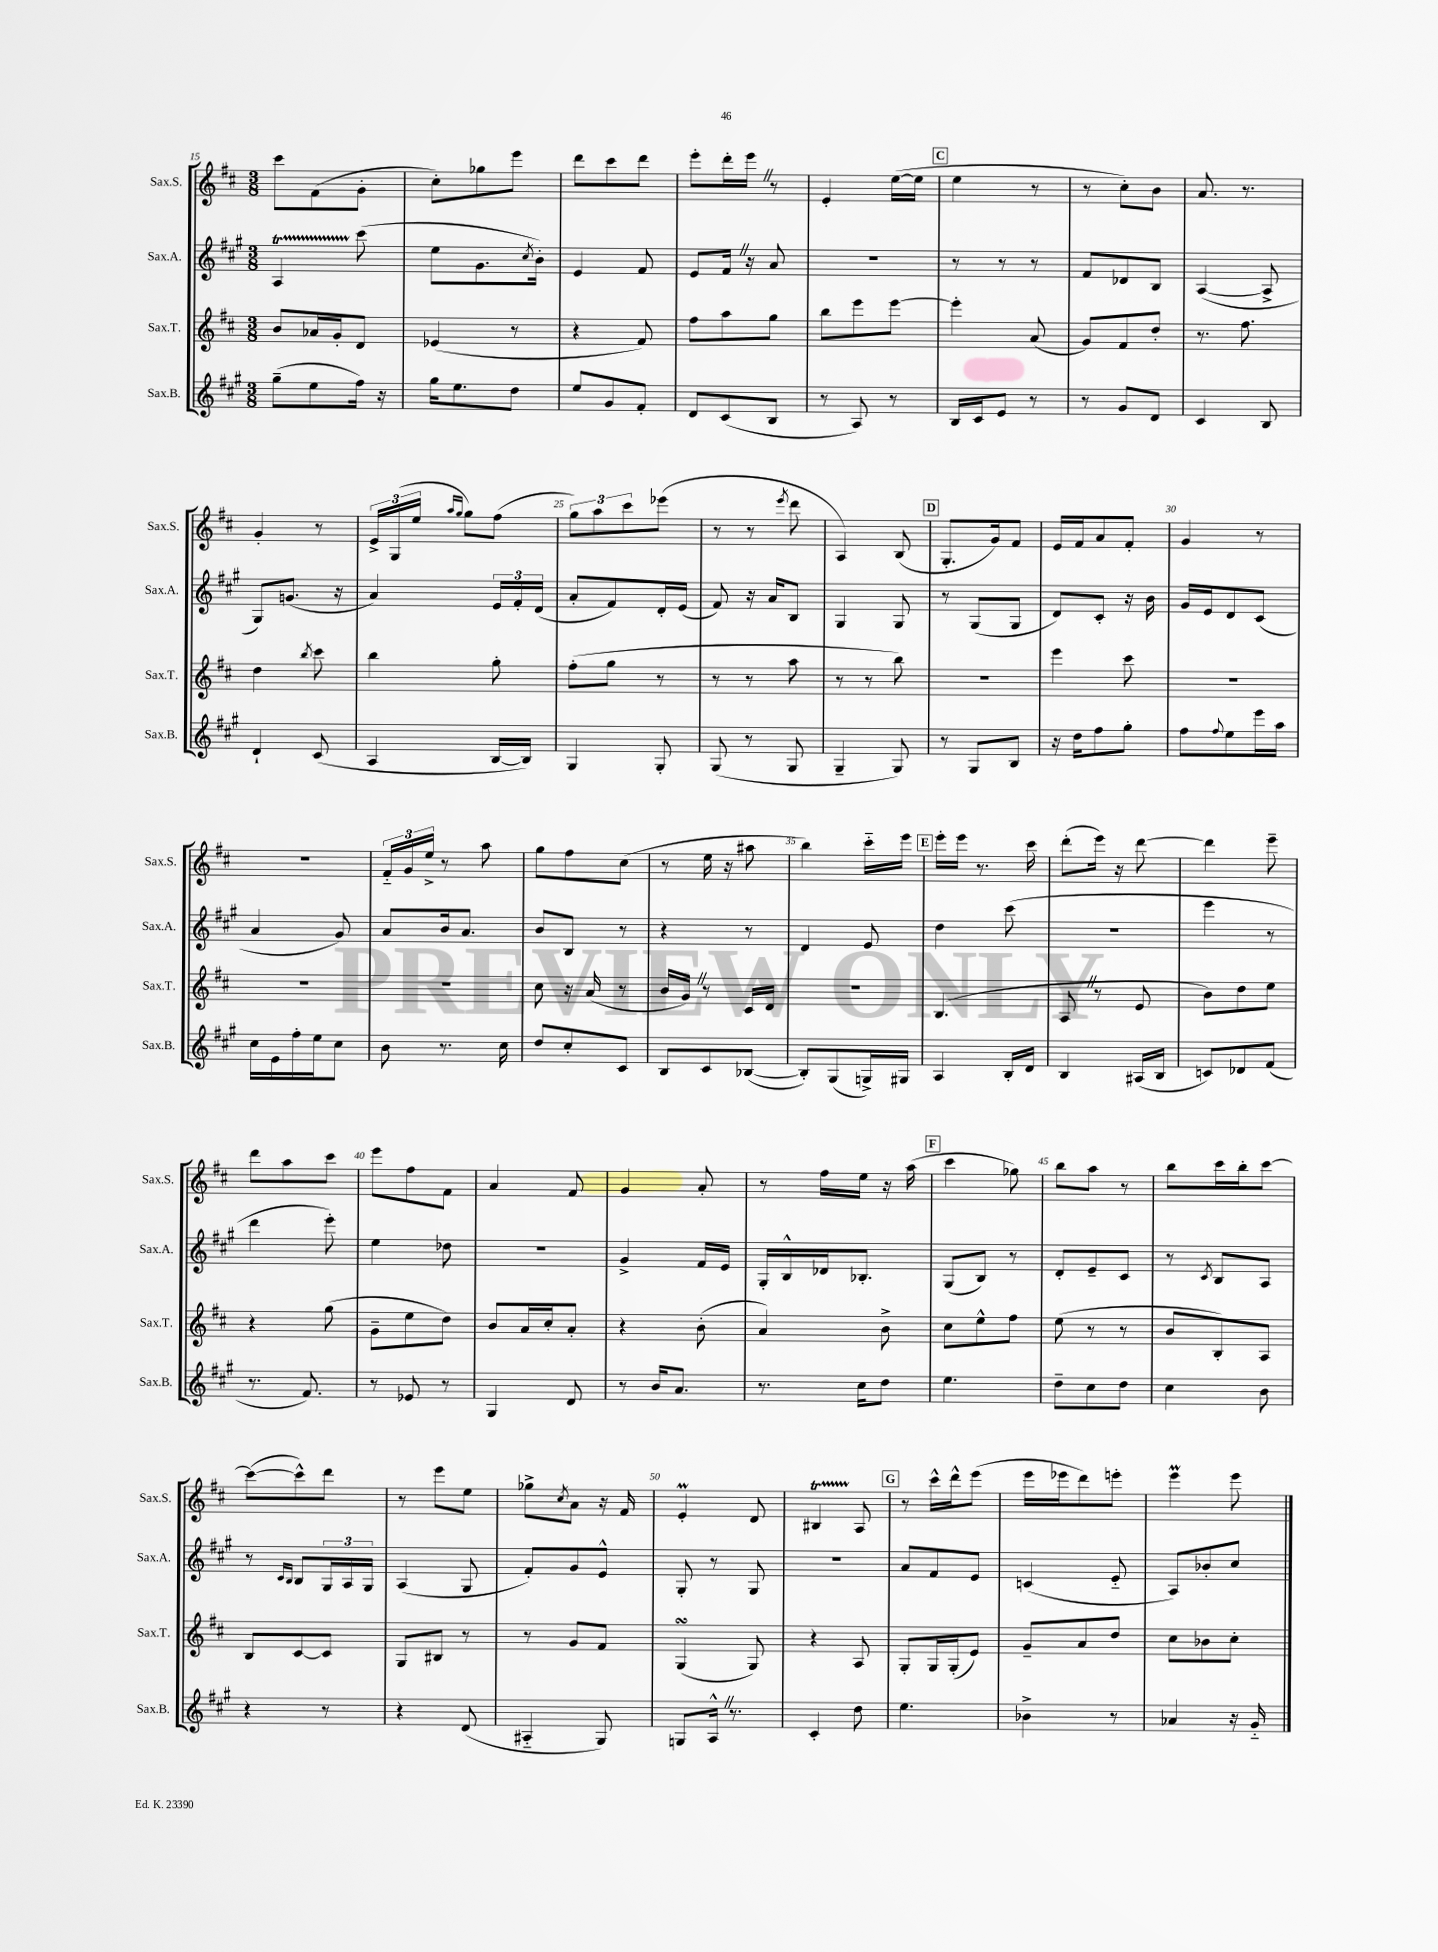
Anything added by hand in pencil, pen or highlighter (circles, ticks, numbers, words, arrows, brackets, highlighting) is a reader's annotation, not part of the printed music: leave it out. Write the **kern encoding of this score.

**kern	**kern	**kern	**kern
*staff4	*staff3	*staff2	*staff1
*clefG2	*clefG2	*clefG2	*clefG2
*k[f#c#g#]	*k[f#c#]	*k[f#c#g#]	*k[f#c#]
*M3/8	*M3/8	*M3/8	*M3/8
(8gg#~	8b	4A	8ccc#
8ee	16a-	.	(8f#
.	16g'	.	.
16ff#)	8d	(8ccc#	8g'
16r	.	.	.
=	=	=	=
16gg#	(4e-	8ee	8cc#')
8.ee	.	.	.
.	.	8.g#	8gg-
8dd	8r	.	8eee
.	.	8qcc#	.
.	.	16b')	.
=	=	=	=
8ee	4r	4e	8ddd
8g#	.	.	8ccc#
8f#'	8f#)	8f#	8ddd
=	=	=	=
8d	8ff#	8e	8eee'
(8c#	8aa	16f#	16ddd'
.	.	16r	16eee
8B	8gg	8a	8r
=	=	=	=
8r	8bb	4.r	4e'
8A)	8eee	.	.
8r	[8eee	.	([16ee
.	.	.	16ee]
=	=	=	=
16B	4eee']	8r	4ee
16c#	.	.	.
8e	.	8r	.
8r	(8a	8r	8r
=	=	=	=
8r	8g)	8f#	8r
8g#	8f#	8d-	8cc#')
8d	8dd'	8B	8b
=	=	=	=
4c#	8.r	([4A	8.a
.	8.ff#	.	8.r
8B	.	8A^]	.
=	=	=	=
4d`	4dd	8G#)	4g'
.	.	(8.g	.
.	8qbb	.	.
(8c#	8ccc#	.	8r
.	.	16r	.
=	=	=	=
4A	4bb	4a)	24e^
.	.	.	(24G
.	.	.	24ee
.	.	.	16qqaa
.	.	.	16qqgg
.	.	.	8gg)
[16B	8gg'	24e	(8ff#
.	.	24f#'	.
16B])	.	.	.
.	.	(24d	.
=	=	=	=
4G#	(8ff#'	8a'	12gg)
.	.	.	12aa
.	8gg	8f#)	.
.	.	.	12ccc#
8G#'	8r	16d'	(8eee-
.	.	(16e	.
=	=	=	=
(8G#	8r	8f#)	8r
8r	8r	16r	8r
.	.	16a	.
.	.	.	8qeee
8G#	8aa	8B	8ddd
=	=	=	=
4G#~	8r	4G#	4A)
.	8r	.	.
8G#)	8bb)	8G#	(8B
=	=	=	=
8r	4.r	8r	8.G'
8G#	.	(8G#	.
.	.	.	16g)
8B	.	8G#	8f#
=	=	=	=
16r	4eee	8d)	16e
16dd	.	.	16f#
8ff#	.	8c#'	8a
8gg#'	8ccc#	16r	8f#'
.	.	16b	.
=	=	=	=
8ff#	4.r	16g#	4g
.	.	16e	.
8qqff#	.	.	.
8ee	.	8d	.
16eee	.	(8c#	8r
16aa	.	.	.
=	=	=	=
16cc#	4.r	4a	4.r
16e	.	.	.
16ff#'	.	.	.
16ee	.	.	.
8cc#	.	8g#)	.
=	=	=	=
8b	4.r	8a	24f#'~
.	.	.	24g
.	.	.	24ee^
8.r	.	16b	8r
.	.	8.a	.
.	.	.	8aa
16cc#	.	.	.
=	=	=	=
8dd	8cc#	8b	8gg
8cc#'	16r	8B	8ff#
.	(16a	.	.
8c#	8r	8r	(8cc#
=	=	=	=
8B	16b	4r	8r
.	16g)	.	.
8c#	8r	.	16ee
.	.	.	16r
([8B-	16c#	8r	8aa#
.	16d	.	.
=	=	=	=
8B-'])	4.r	4d	4bb)
(8G#	.	.	.
16G^)	.	8e	16ccc#'~
16G#	.	.	16eee
=	=	=	=
4A	(4.B	4dd	16eee'
.	.	.	16eee
.	.	.	8.r
16B'	.	(8ccc#	.
16d	.	.	16ccc#
=	=	=	=
4B	8A	4.r	(8ddd'
.	8r	.	16eee)
.	.	.	16r
(16A#	8e	.	[8ddd
16B	.	.	.
=	=	=	=
8c)	8b)	4eee	4ddd]
8d-	8dd	.	.
(8f#	8ee	8r	8eee~
=	=	=	=
8.r	4r	4ddd	8ddd
.	.	.	8aa
8.f#)	.	.	.
.	(8gg	8eee')	8ccc#
=	=	=	=
8r	8g~	4ee	8eee
8e-	8ee	.	8ff#
8r	8dd)	8dd-	8f#
=	=	=	=
4G#	8b	4.r	4a
.	16a	.	.
.	16cc#'	.	.
8d	8a'	.	8f#
=	=	=	=
8r	4r	4g#^	4g
16b	.	.	.
8.a	.	.	.
.	(8b'	16f#	8a'
.	.	16e	.
=	=	=	=
8.r	4a)	16G#'	8r
.	.	16B^^	.
.	.	16d-	16ff#
16cc#	.	8.B-'	16ee
8dd	8b^	.	16r
.	.	.	(16aa
=	=	=	=
4.ee	8cc#	(8G#	4ccc#
.	8ee^^	8B)	.
.	8ff#	8r	8gg-)
=	=	=	=
8dd~	(8ee	8d'	8bb
8cc#	8r	8e~	8aa
8dd	8r	8c#	8r
=	=	=	=
4cc#	8b	8r	8bb
.	.	8qc#	.
.	8B')	8B	16ccc#
.	.	.	16bb'
8b	8A	8A	[8ccc#
=	=	=	=
4r	8B	8r	(8ccc#_
.	.	16qqc#	.
.	.	16qqB	.
.	[8c#	8B	8ccc#^^])
8r	8c#]	24G#	8ddd
.	.	24A	.
.	.	24G#	.
=	=	=	=
4r	8G	(4A	8r
.	8B#	.	8eee
(8d	8r	8G#	8ee
=	=	=	=
4A#'~	8r	8f#')	8gg-^
.	.	.	8qcc#
.	8g	8g#	8a
8G#)	8f#	8e^^	16r
.	.	.	16f#
=	=	=	=
8G	(4G	8G#'	4e'
16A^^	.	8r	.
8.r	.	.	.
.	8G)	8G#	8d
=	=	=	=
4c#'	4r	4.r	4B#
8dd	8A	.	8A
=	=	=	=
4.ee	8G'	8a	8r
.	16G	8f#	16ccc#^^
.	(16G'	.	16ddd^^
.	8e)	8e	(8eee
=	=	=	=
4b-^	8g~	(4c	16eee
.	.	.	16eee-
.	8a	.	8ddd)
8r	8dd	8e'~	8eee'
=	=	=	=
4a-	8cc#	8A)	4eee
.	8b-	8b-'	.
16r	8cc#'	8cc#	8eee
16g#'~	.	.	.
==	==	==	==
*-	*-	*-	*-
